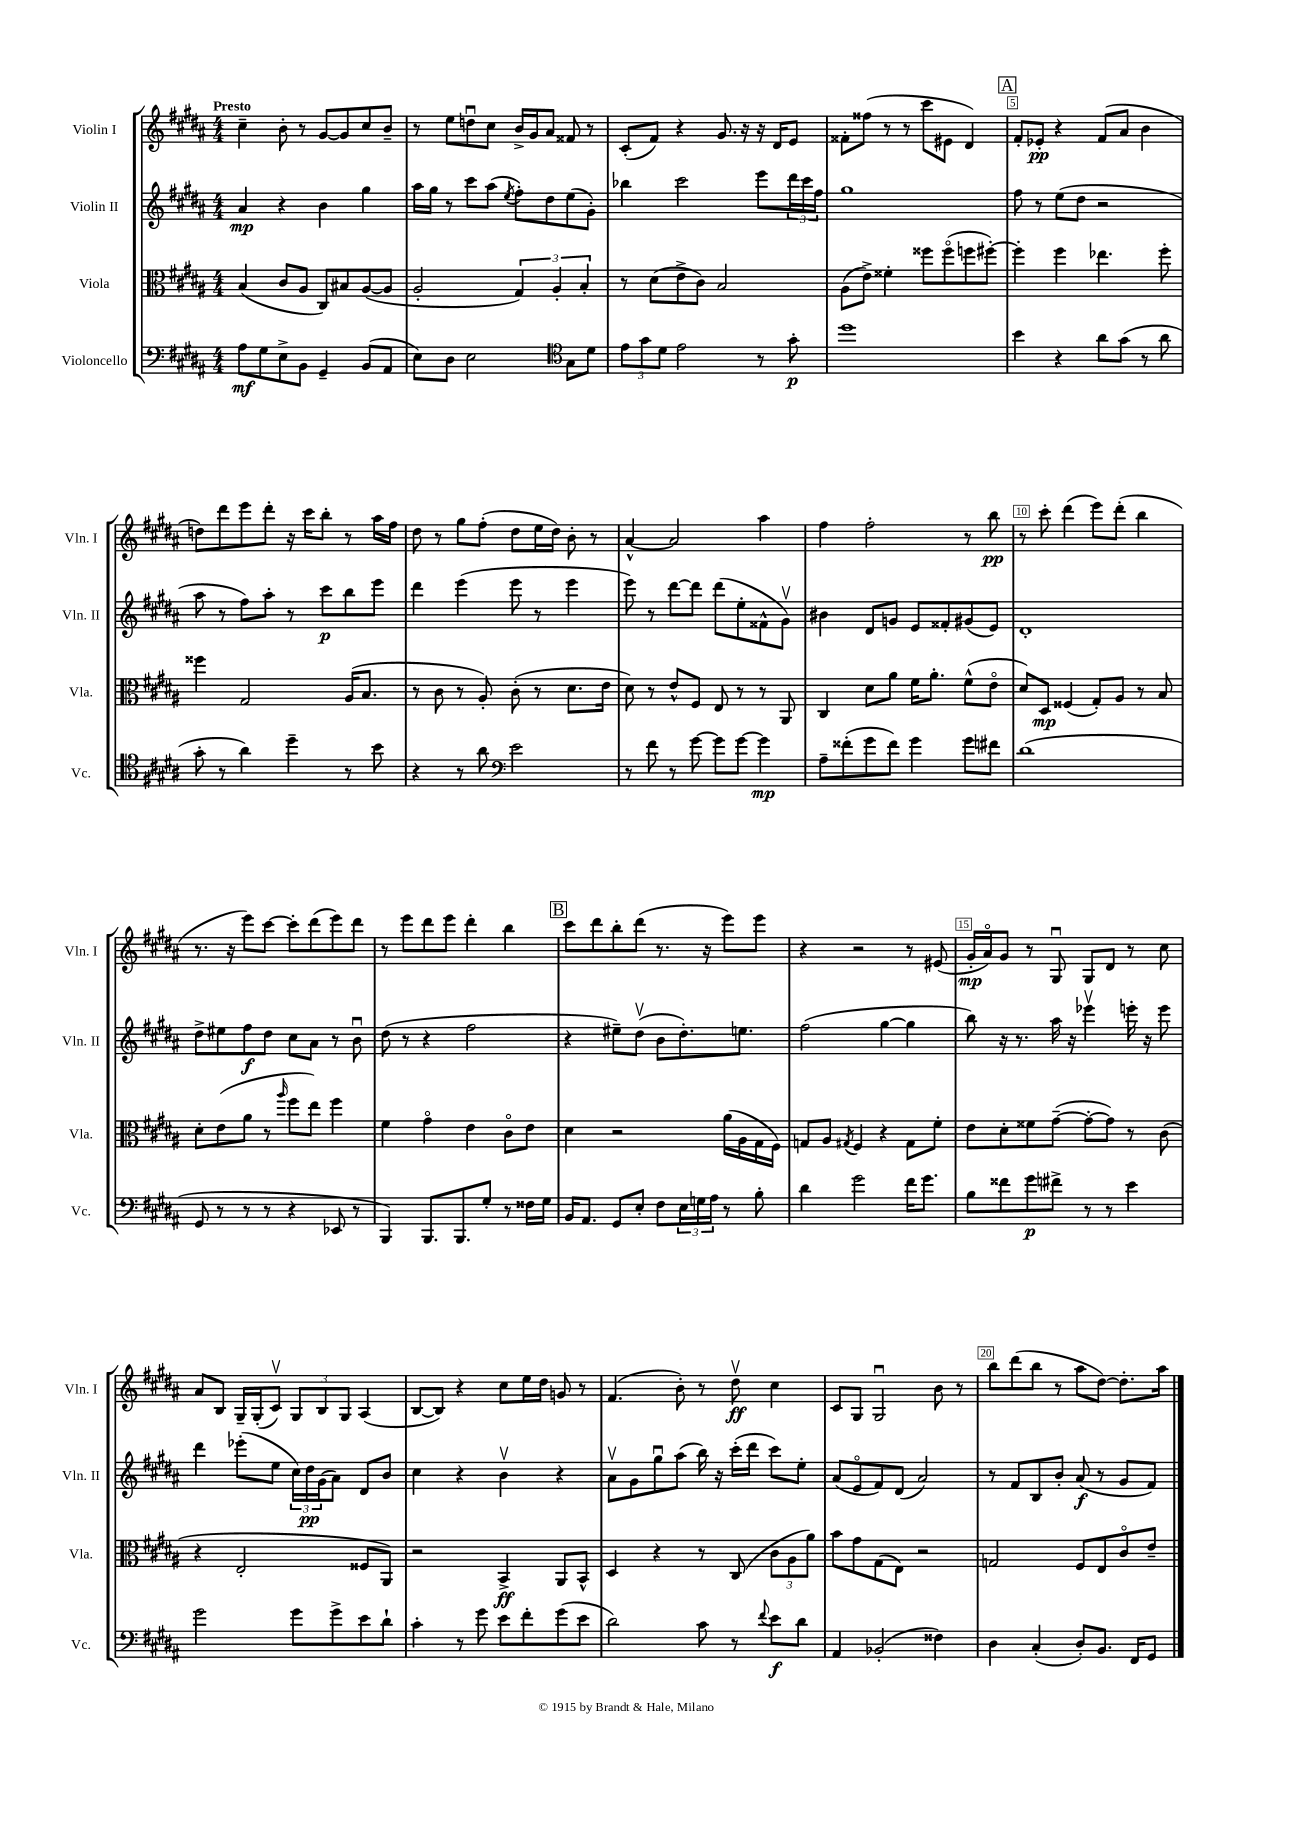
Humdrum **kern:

**kern	**dynam	**kern	**dynam	**kern	**dynam	**kern	**dynam
*part4	*part4	*part3	*part3	*part2	*part2	*part1	*part1
*staff4	*staff4	*staff3	*staff3	*staff2	*staff2	*staff1	*staff1
*I"Violoncello	*	*I"Viola	*	*I"Violin II	*	*I"Violin I	*
*I'Vc.	*	*I'Vla.	*	*I'Vln. II	*	*I'Vln. I	*
*clefF4	*	*clefC3	*	*clefG2	*	*clefG2	*
*k[f#c#g#d#a#]	*	*k[f#c#g#d#a#]	*	*k[f#c#g#d#a#]	*	*k[f#c#g#d#a#]	*
*M4/4	*	*M4/4	*	*M4/4	*	*M4/4	*
=1	=1	=1	=1	=1	=1	=1	=1
!	!	!	!	!	!	!LO:TX:a:B:t=Presto	!
8A#\L	mf	(4B/	.	4a#/	mp	4cc#~\	.
8G#\	.	.	.	.	.	.	.
8E^\	.	8c#/L	.	4r	.	8b'\	.
8BB\J	.	8A#/J	.	.	.	8r	.
4GG#~/	.	8C#/L)	.	4b\	.	[8g#/L	.
.	.	8B#X/	.	.	.	8g#/]	.
(8BB/L	.	([8A#/	.	4gg#\	.	8cc#/	.
8AA#/J	.	8A#/J]	.	.	.	8b~/J	.
=2	=2	=2	=2	=2	=2	=2	=2
8E\L)	.	2A#'/	.	16aa#\LL	.	8r	.
.	.	.	.	16gg#\JJ	.	.	.
8D#\J	.	.	.	8r	.	8ee\L	.
2E\	.	.	.	8ccc#\L	.	8ddnu\	.
.	.	.	.	(8aa#\J	.	8cc#\J	.
.	.	.	.	8qee/	.	.	.
.	.	6G#/)	.	8ff#'\L)	.	16b^/LL	.
.	.	.	.	.	.	16g#/J	.
.	.	.	.	8dd#\	.	8a#/J	.
.	.	6A#'/	.	.	.	.	.
*clefC4	*	*	*	*	*	*	*
8G#\L	.	.	.	(8ee\	.	8f##X/	.
.	.	6B'/	.	.	.	.	.
8d#\J	.	.	.	8g#'\J)	.	8r	.
=3	=3	=3	=3	=3	=3	=3	=3
12e\L	.	8r	.	4bb-X\	.	(8c#'/L	.
12g#\	.	.	.	.	.	.	.
.	.	(8d#\L	.	.	.	8f#/J)	.
12d#\J	.	.	.	.	.	.	.
2e\	.	8e^\	.	2ccc#\	.	4r	.
.	.	8c#\J)	.	.	.	.	.
.	.	2B/	.	.	.	8.g#/	.
.	.	.	.	.	.	16r	.
8r	.	.	.	8eee\L	.	16r	.
.	.	.	.	.	.	16d#/KL	.
8g#'\	p	.	.	24ddd#\L	.	8e/J	.
.	.	.	.	24ccc#\	.	.	.
.	.	.	.	24ff#\JJ	.	.	.
=4	=4	=4	=4	=4	=4	=4	=4
1dd#	.	(8A#\L	.	1gg#	.	8f##X'\L	.
.	.	8e^\J)	.	.	.	(8ff##X\J	.
.	.	4f##X'\	.	.	.	8r	.
.	.	.	.	.	.	8r	.
.	.	8ff##X\L	.	.	.	8ccc#\L	.
.	.	(8ff##\	.	.	.	8e#X\J	.
.	.	8ffn\	.	.	.	4d#/)	.
.	.	[8ff#X'\J)	.	.	.	.	.
!!LO:REH:place=s1:t=A
=5	=5	=5	=5	=5	=5	=5	=5
4b\	.	4ff#'\]	.	8ff#\	.	8f#'/L	.
.	.	.	.	8r	.	8e-X'/J	pp
4r	.	4ff#\	.	(8ee\L	.	4r	.
.	.	.	.	8dd#\J	.	.	.
8a#\L	.	4.ee-X\	.	2r	.	(8f#/L	.
(8g#\J	.	.	.	.	.	8a#/J	.
8r	.	.	.	.	.	4b\	.
8a#\	.	8ff#'\	.	.	.	.	.
!!LO:LB:g=z
=6	=6	=6	=6	=6	=6	=6	=6
8g#'\	.	4ff##X\	.	8aa#\	.	8ddn\L)	.
8r	.	.	.	8r	.	8ddd#\	.
4a#\)	.	2G#/	.	8ff#\L)	.	8eee\	.
.	.	.	.	8aa#'\J	.	8ddd#'\J	.
4dd#~\	.	.	.	8r	.	16r	.
.	.	.	.	.	.	16ccc#\KL	.
.	.	.	.	8ccc#\L	p	8bb'\J	.
8r	.	(16A#/KL	.	8bb\	.	8r	.
.	.	8.B/J	.	.	.	.	.
8b\	.	.	.	8eee\J	.	16aa#\LL	.
.	.	.	.	.	.	16ff#\JJ	.
=7	=7	=7	=7	=7	=7	=7	=7
4r	.	8r	.	4ddd#\	.	8dd#\	.
.	.	8c#\	.	.	.	8r	.
8r	.	8r	.	(4eee\	.	8gg#\L	.
8a#\	.	8A#'/)	.	.	.	(8ff#'\J	.
*clefF4	*	*	*	*	*	*	*
2e\	.	(8c#'\	.	8eee\	.	8dd#\L	.
.	.	8r	.	8r	.	16ee\L	.
.	.	.	.	.	.	16dd#\JJ)	.
.	.	8.d#\L	.	4eee\	.	8b'\	.
.	.	.	.	.	.	8r	.
.	.	16e\Jk	.	.	.	.	.
=8	=8	=8	=8	=8	=8	=8	=8
8r	.	8d#\)	.	8eee\)	.	[4a#^^/	.
8f#\	.	8r	.	8r	.	.	.
8r	.	8e^^/L	.	[8ddd#\L	.	2a#/]	.
[8g#\	.	8F#/J	.	8ddd#\J]	.	.	.
8g#\L]	.	8E/	.	(8ddd#\L	.	.	.
[8g#\J	.	8r	.	8ee'\	.	.	.
4g#\]	mp	8r	.	8f##X^^\	.	4aa#\	.
.	.	8AA#/	.	8g#v\J)	.	.	.
=9	=9	=9	=9	=9	=9	=9	=9
8A#~\L	.	4C#/	.	4b#X\	.	4ff#\	.
(8f##X'\	.	.	.	.	.	.	.
8g#\	.	8d#\L	.	8d#/L	.	2ff#'\	.
8f##\J)	.	8a#\J	.	8gn/J	.	.	.
4g#\	.	16f#\KL	.	8e/L	.	.	.
.	.	8.a#'\J	.	.	.	.	.
.	.	.	.	8f##X'/	.	.	.
8g#\L	.	(8f#^^\L	.	(8g#X/	.	8r	.
8f#X\J	.	8e\J	.	8e/J)	.	8bb\	pp
=10	=10	=10	=10	=10	=10	=10	=10
(1d#	.	8d#/L)	.	1d#'	.	8r	.
.	.	8D#/J	mp	.	.	8ccc#'\	.
.	.	(4F##X/	.	.	.	(4ddd#\	.
.	.	8G#'/L)	.	.	.	8eee\L)	.
.	.	8A#/J	.	.	.	(8ddd#'\J	.
.	.	8r	.	.	.	4bb\	.
.	.	8B/	.	.	.	.	.
!!LO:LB:g=z
=11	=11	=11	=11	=11	=11	=11	=11
8GG#/	.	8d#'\L	.	8dd#^\L	.	8.r	.
8r	.	(8e\	.	8ee#X\	.	.	.
.	.	.	.	.	.	16r	.
8r	.	8a#\J	.	8ff#\	f	8eee\L)	.
8r	.	8r	.	8dd#\J	.	[8ccc#\J	.
.	.	16qqaa#/	.	.	.	.	.
4r	.	8ff#\L	.	8cc#\L	.	8ccc#'\L]	.
.	.	8ee\J)	.	8a#\J	.	(8ddd#\	.
8EE-X/	.	4ff#\	.	8r	.	8eee\)	.
8r	.	.	.	8bu\	.	8ddd#\J	.
=12	=12	=12	=12	=12	=12	=12	=12
4BBB/)	.	4f#\	.	(8dd#\	.	8r	.
.	.	.	.	8r	.	8eee\L	.
8.BBB/L	.	4g#\	.	4r	.	8ddd#\	.
.	.	.	.	.	.	8eee\J	.
8.BBB/	.	.	.	.	.	.	.
.	.	4e\	.	2ff#\	.	4ddd#'\	.
8G#'/J	.	.	.	.	.	.	.
8r	.	8c#\L	.	.	.	4bb\	.
16F##X\LL	.	8e\J	.	.	.	.	.
16G#\JJ	.	.	.	.	.	.	.
!!LO:REH:place=s1:t=B
=13	=13	=13	=13	=13	=13	=13	=13
16BB/KL	.	4d#\	.	4r	.	8ccc#\L	.
8.AA#/J	.	.	.	.	.	.	.
.	.	.	.	.	.	8ddd#\	.
8GG#/L	.	2r	.	8ee#X~\L)	.	8bb'\	.
8E'/J	.	.	.	(8dd#v\J	.	(8ddd#\J	.
8F#\L	.	.	.	8b\L	.	8.r	.
24E\L	.	.	.	8.dd#'\)	.	.	.
24Gn\	.	.	.	.	.	.	.
.	.	.	.	.	.	16r	.
24A#\JJ	.	.	.	.	.	.	.
8r	.	(16a#\LL	.	.	.	8eee\L)	.
.	.	16A#\	.	8.een\J	.	.	.
8B'\	.	16G#\	.	.	.	8eee\J	.
.	.	16F#\JJ)	.	.	.	.	.
=14	=14	=14	=14	=14	=14	=14	=14
4d#\	.	8Gn/L	.	(2ff#\	.	4r	.
.	.	8A#/J	.	.	.	.	.
.	.	8qG#X/	.	.	.	.	.
2g#\	.	4F#/	.	.	.	2r	.
.	.	4r	.	[4gg#\	.	.	.
16f#\KL	.	8G#\L	.	4gg#\]	.	8r	.
8.g#\J	.	.	.	.	.	.	.
.	.	8f#'\J	.	.	.	(8e#X/	.
=15	=15	=15	=15	=15	=15	=15	=15
8B\L	.	8e\L	.	8bb\)	.	16g#'/LL	mp
.	.	.	.	.	.	16a#/J)	.
8f##X\	.	8d#'\	.	16r	.	8g#/J	.
.	.	.	.	8.r	.	.	.
8g#\	p	8f##X\	.	.	.	8r	.
8f#X^\J	.	([8g#~\J	.	16aa#\	.	8G#u/	.
.	.	.	.	16r	.	.	.
8r	.	8g#'\L_	.	4eee-Xv\	.	8G#/L	.
8r	.	8g#\J])	.	.	.	8d#/J	.
4e\	.	8r	.	16eeen'\	.	8r	.
.	.	.	.	16r	.	.	.
.	.	(8c#\	.	8eee\	.	8cc#\	.
!!LO:LB:g=z
=16	=16	=16	=16	=16	=16	=16	=16
2g#\	.	4r	.	4ddd#\	.	8a#/L	.
.	.	.	.	.	.	8B/J	.
.	.	2E'/	.	(8eee-X'\L	.	16G#~/LL	.
.	.	.	.	.	.	(16G#'/J	.
.	.	.	.	8ee\J	.	8c#v/J)	.
8g#\L	.	.	.	24cc#\LL)	.	12G#/L	.
.	.	.	.	24dd#\	pp	.	.
.	.	.	.	(24g#\J	.	12B/	.
8g#^\	.	.	.	8a#\J)	.	.	.
.	.	.	.	.	.	12G#/J	.
8e\	.	8F##X/L	.	8d#/L	.	(4A#/	.
8d#`\J	.	8AA#/J)	.	8b/J	.	.	.
=17	=17	=17	=17	=17	=17	=17	=17
4c#'\	.	2r	.	4cc#\	.	[8B/L	.
.	.	.	.	.	.	8B/J])	.
8r	.	.	.	4r	.	4r	.
8g#\	.	.	.	.	.	.	.
8e\L	.	4BB^/	ff	4bv\	.	8cc#\L	.
8f#'\	.	.	.	.	.	16ee\L	.
.	.	.	.	.	.	16dd#\JJ	.
(8g#\	.	8AA#/L	.	4r	.	8gn/	.
8e\J	.	8BB^^/J	.	.	.	8r	.
=18	=18	=18	=18	=18	=18	=18	=18
2d#\)	.	4D#/	.	8a#v\L	.	(4.f#/	.
.	.	.	.	8g#\	.	.	.
.	.	4r	.	8gg#u\	.	.	.
.	.	.	.	(8aa#\J	.	8b'\)	.
8c#\	.	8r	.	16bb\)	.	8r	.
.	.	.	.	16r	.	.	.
8r	.	(8C#/	.	(16ccc#'\LL	.	8dd#v\	ff
.	.	.	.	16ddd#\JJ	.	.	.
8qqf#/	.	.	.	.	.	.	.
8e\L	f	12c#\L	.	8ccc#\L)	.	4cc#\	.
.	.	12A#\	.	.	.	.	.
8d#\J	.	.	.	8ee'\J	.	.	.
.	.	12a#\J)	.	.	.	.	.
=19	=19	=19	=19	=19	=19	=19	=19
4AA#/	.	8b\L	.	(8a#/L	.	8c#/L	.
.	.	8g#\	.	8e/	.	8G#/J	.
(2BB-X'/	.	(8G#\	.	8f#/)	.	2G#u/	.
.	.	8E\J)	.	(8d#/J	.	.	.
.	.	2r	.	2a#/)	.	.	.
4F##X\)	.	.	.	.	.	8b\	.
.	.	.	.	.	.	8r	.
=20	=20	=20	=20	=20	=20	=20	=20
4D#\	.	2Gn/	.	8r	.	8bb\L	.
.	.	.	.	8f#/L	.	(8ddd#\	.
(4C#'/	.	.	.	8B/	.	8bb\J	.
.	.	.	.	8b'/J	.	8r	.
8D#'/L)	.	8F#/L	.	(8a#/	f	8aa#\L	.
8.BB/J	.	8E/	.	8r	.	[8dd#\J)	.
.	.	8c#/	.	8g#/L	.	8.dd#'\L]	.
16FF#/KL	.	.	.	.	.	.	.
8GG#/J	.	8e~/J	.	8f#/J)	.	.	.
.	.	.	.	.	.	16aa#\Jk	.
==	==	==	==	==	==	==	==
*-	*-	*-	*-	*-	*-	*-	*-
